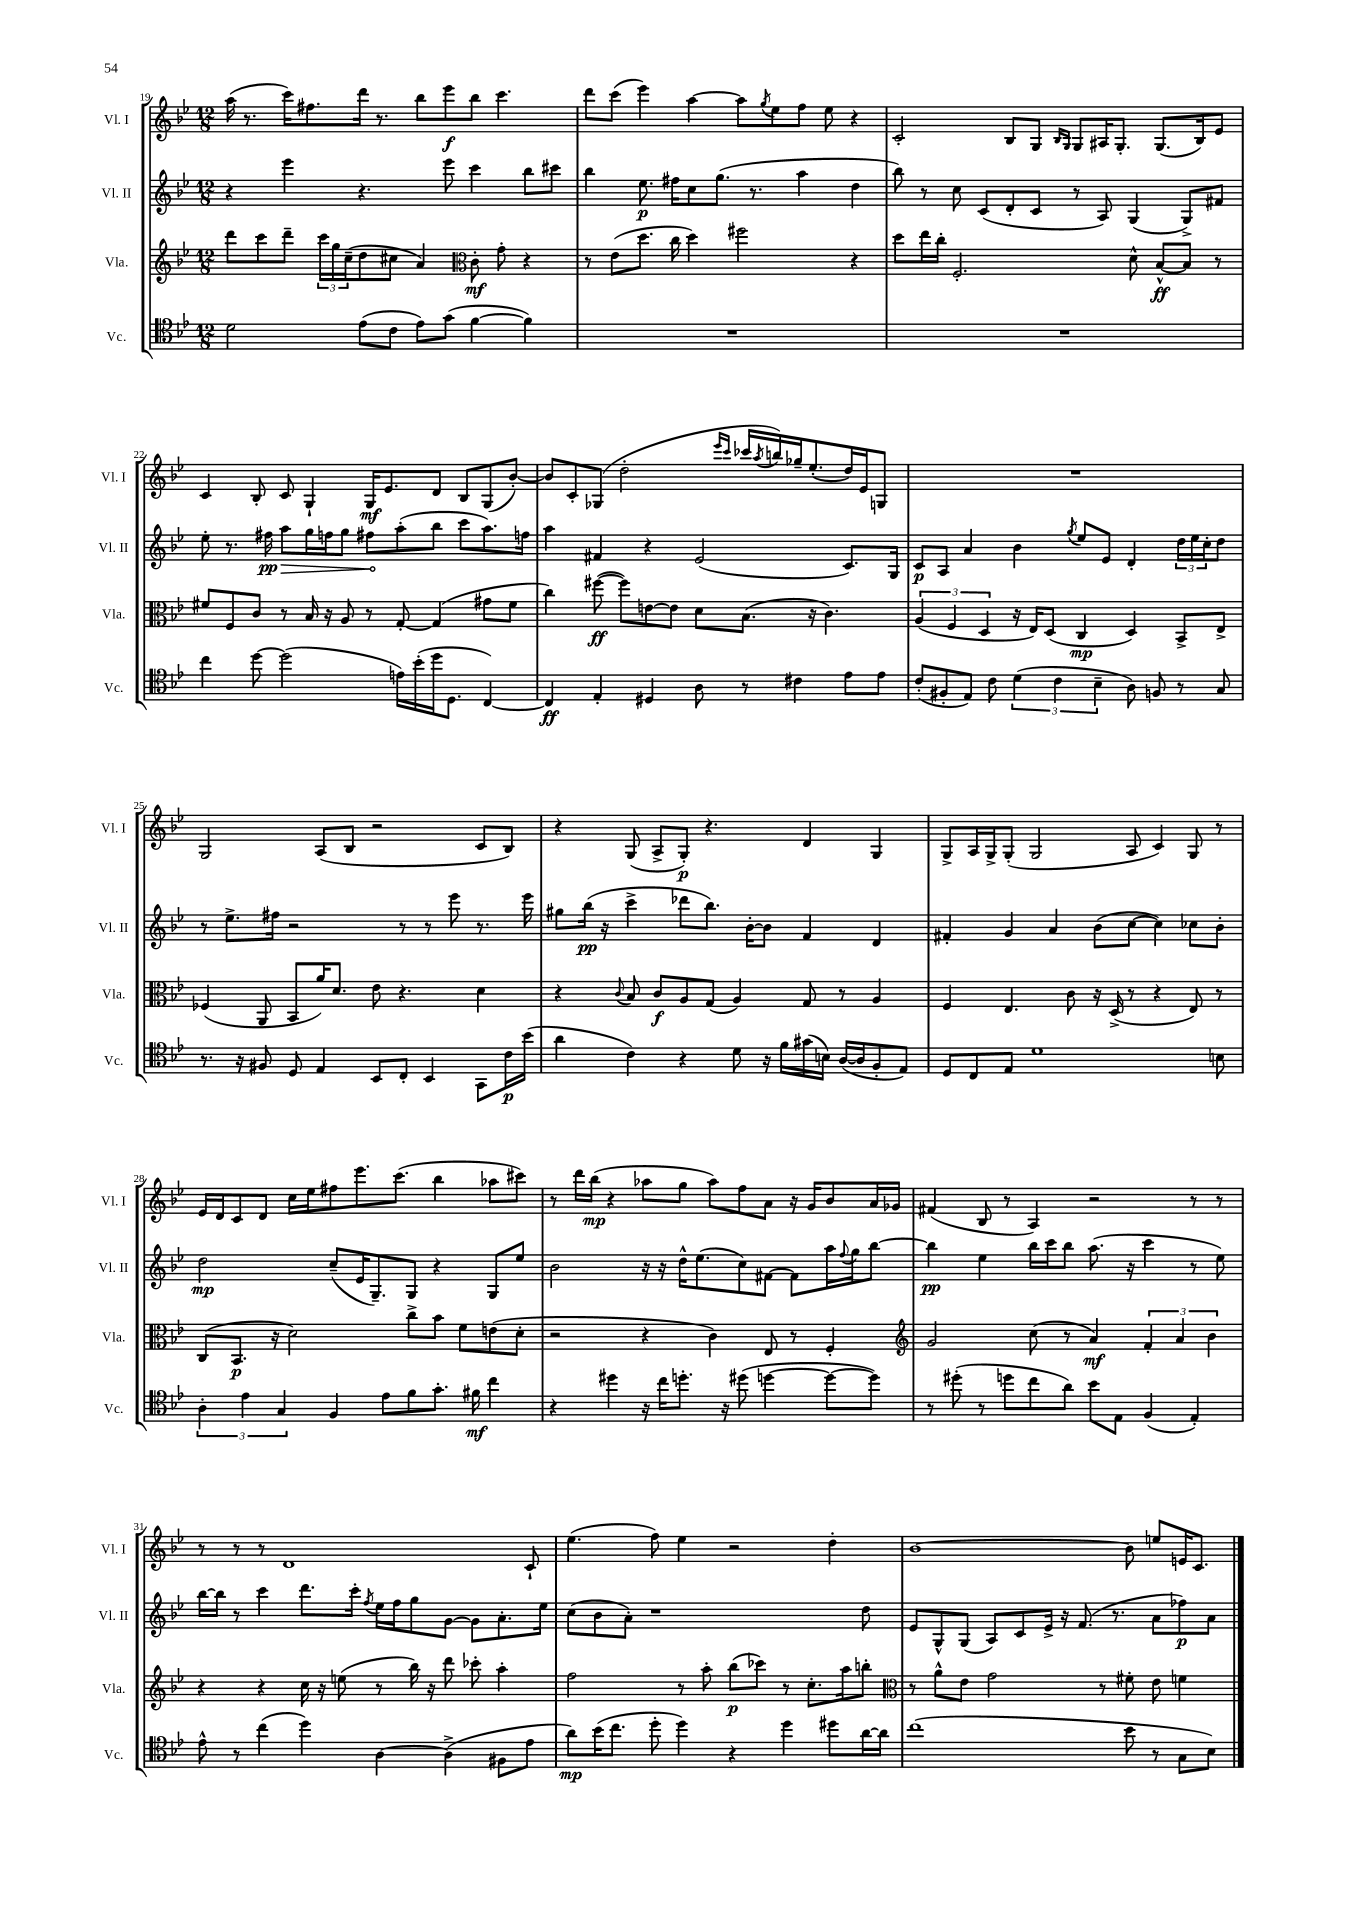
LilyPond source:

<<
\new StaffGroup <<
\new Staff = "s0" \with { instrumentName = "Vl. I" shortInstrumentName = "Vl. I" } {
    \clef treble \key bes \major \numericTimeSignature \time 12/8
    a''16( r8. c'''16) fis''8. d'''16 r8. bes''8 ees'''8\f bes''8 c'''4. |
    d'''8 c'''8( ees'''4) a''4~ a''8 \acciaccatura { g''8 } ees''8 f''8 ees''8 r4 |
    c'2-. bes8 g8 \grace { bes16 g16 } g8 ais16 g8.-. g8.( bes16) ees'8 |
    c'4 bes8-. c'8 g4-! g16\mf ees'8. d'8 bes8 g8( bes'8~-.) |
    bes'8 c'8-. ges8( d''2-. \grace { ees'''16 c'''16 } ces'''16 \acciaccatura { a''8 } b''16) ges''16-- ees''8.-.( d''16) ees'16 g8 |
    R1. |
    g2 a8( bes8 r2 c'8 bes8) |
    r4 g8( a8-> g8-.\p) r4. d'4 g4 |
    g8-> a16 g16-> g8-.( g2 a8 c'4) g8 r8 |
    ees'16 d'16 c'8 d'8 c''16 ees''16 fis''8 ees'''8. c'''8.( bes''4 aes''8 cis'''8) |
    r8 d'''16 bes''16\mp( r4 aes''8 g''8 aes''8) f''8 a'8 r16 g'16 bes'8 a'16 ges'16 |
    fis'4( bes8 r8 a4) r2 r8 r8 |
    r8 r8 r8 d'1 c'8-! |
    ees''4.( f''8) ees''4 r2 d''4-. |
    bes'1~ bes'8 e''8 e'16 c'8. \bar "|." |
}
\new Staff = "s1" \with { instrumentName = "Vl. II" shortInstrumentName = "Vl. II" } {
    \clef treble \key bes \major \numericTimeSignature \time 12/8
    r4 ees'''4 r4. ees'''8 c'''4 bes''8 cis'''8 |
    bes''4 ees''8.\p fis''16 c''8 g''8.( r8. a''4 d''4 |
    bes''8) r8 c''8 c'8( d'8-. c'8 r8 a8) g4( g8->) fis'8 |
    ees''8-. r8. fis''16\pp \once \override Hairpin.circled-tip = ##t a''8\> g''16 f''16 g''8 fis''8\! a''8-.( bes''8 c'''8 a''8.) f''16 |
    a''4 fis'4 r4 ees'2( c'8.) g16 |
    c'8\p a8 a'4 bes'4 \acciaccatura { g''8 } ees''8 ees'8 d'4-. \tuplet 3/2 { d''16 ees''16 c''16-. } d''8 |
    r8 ees''8.-> fis''16 r2 r8 r8 ees'''8 r8. ees'''16 |
    gis''8 bes''16\pp( r16 c'''4-> des'''8 bes''8.) bes'16~-. bes'8 f'4 d'4 |
    fis'4-. g'4 a'4 bes'8( c''8~ c''4) ces''8 bes'8-. |
    d''2\mp c''8--( ees'16 g8.--) g8 r4 g8 ees''8 |
    bes'2 r16 r16 d''16-^ ees''8.( c''8) fis'8~ fis'8 a''16 \appoggiatura { f''8 } g''16 bes''8~ |
    bes''4\pp ees''4 bes''16 c'''16 bes''8 a''8.( r16 c'''4 r8 ees''8) |
    bes''16~ bes''16 r8 c'''4 d'''8. c'''16-. \acciaccatura { f''8 } ees''16 f''16 g''8 g'8~ g'8 a'8.-. ees''16 |
    c''8( bes'8 a'8-.) r1 d''8 |
    ees'8 g8-^ g8( a8) c'8 ees'16-> r16 f'8.( r8. a'8 fes''8\p) a'8 \bar "|." |
}
\new Staff = "s2" \with { instrumentName = "Vla." shortInstrumentName = "Vla." } {
    \clef treble \key bes \major \numericTimeSignature \time 12/8
    d'''8 c'''8 d'''8-- \tuplet 3/2 { c'''16 g''16 c''16--( } d''8 cis''8 a'4) \clef alto c'8-.\mf g'8-. r4 |
    r8 ees'8( d''8. c''16 d''4) fis''2 r4 |
    d''8 ees''16 c''16-. f2.-. d'8-^ bes8~-^\ff bes8 r8 |
    fis'8 f8 c'8 r8 bes16 r16 a8 r8 g8~-. g4( gis'8 fis'8 |
    c''4) fis''8~\ff( fis''8) e'8~ e'8 d'8 bes8.( r16 c'4.) |
    \tuplet 3/2 { a4( f4 d4 } r16 ees16) d8( c4\mp d4) bes,8-> ees8-> |
    fes4( a,8 bes,8 a'16) d'8. ees'8 r4. d'4 |
    r4 \appoggiatura { c'8 } bes8 c'8\f a8 g8( a4) g8 r8 a4 |
    f4 ees4. c'8 r16 d16->( r8 r4 ees8) r8 |
    c8( bes,8.\p r16 d'2) c''8-> bes'8 f'8 e'8( d'8-. |
    r2 r4 c'4) ees8 r8 f4-. |
    \clef treble g'2 c''8( r8 a'4\mf) \tuplet 3/2 { f'4-. a'4 bes'4 } |
    r4 r4 c''16 r16 e''8( r8 bes''16) r16 d'''8 ces'''8-. a''4-. |
    f''2 r8 a''8-. bes''8\p( ces'''8) r8 c''8.-. a''16 b''8-. |
    \clef alto r8 a'8-^ ees'8 g'2 r8 fis'8-. ees'8 f'4 \bar "|." |
}
\new Staff = "s3" \with { instrumentName = "Vc." shortInstrumentName = "Vc." } {
    \clef tenor \key bes \major \numericTimeSignature \time 12/8
    d'2 ees'8( c'8 ees'8) g'8( f'4~ f'4) |
    R1. |
    R1. |
    c''4 d''8~ d''2( e'16) bes'16-.( d''16 d8. c4~) |
    c4\ff ees4-. dis4 a8 r8 cis'4 ees'8 ees'8 |
    c'8-.( fis8-. ees8) c'8 \tuplet 3/2 { d'4( c'4 bes4-- } a8) f8 r8 g8 |
    r8. r16 fis8 d8 ees4 bes,8 c8-. bes,4 g,8 c'16\p bes'16( |
    a'4 c'4) r4 d'8 r16 f'16 gis'16( b16) a16~( a16 f8-. ees8) |
    d8 c8 ees8 d'1 b8 |
    \tuplet 3/2 { a4-. ees'4 g4 } f4 ees'8 f'8 g'8.-. fis'16\mf c''4 |
    r4 dis''4 r16 c''16 d''8.-. r16 dis''8( d''4~ d''8~ d''8) |
    r8 dis''8-.( r8 d''8 c''8 a'8) bes'8 ees8 f4( ees4-.) |
    ees'8-^ r8 c''4( d''4) a4~ a4->( fis8 ees'8 |
    a'8\mp) bes'16( c''8. d''8-. d''4) r4 d''4 dis''8 a'16~ a'16 |
    c''1( bes'8 r8 g8 bes8) \bar "|." |
}
>>
>>
\layout { \context { \Score currentBarNumber = #19 } }
